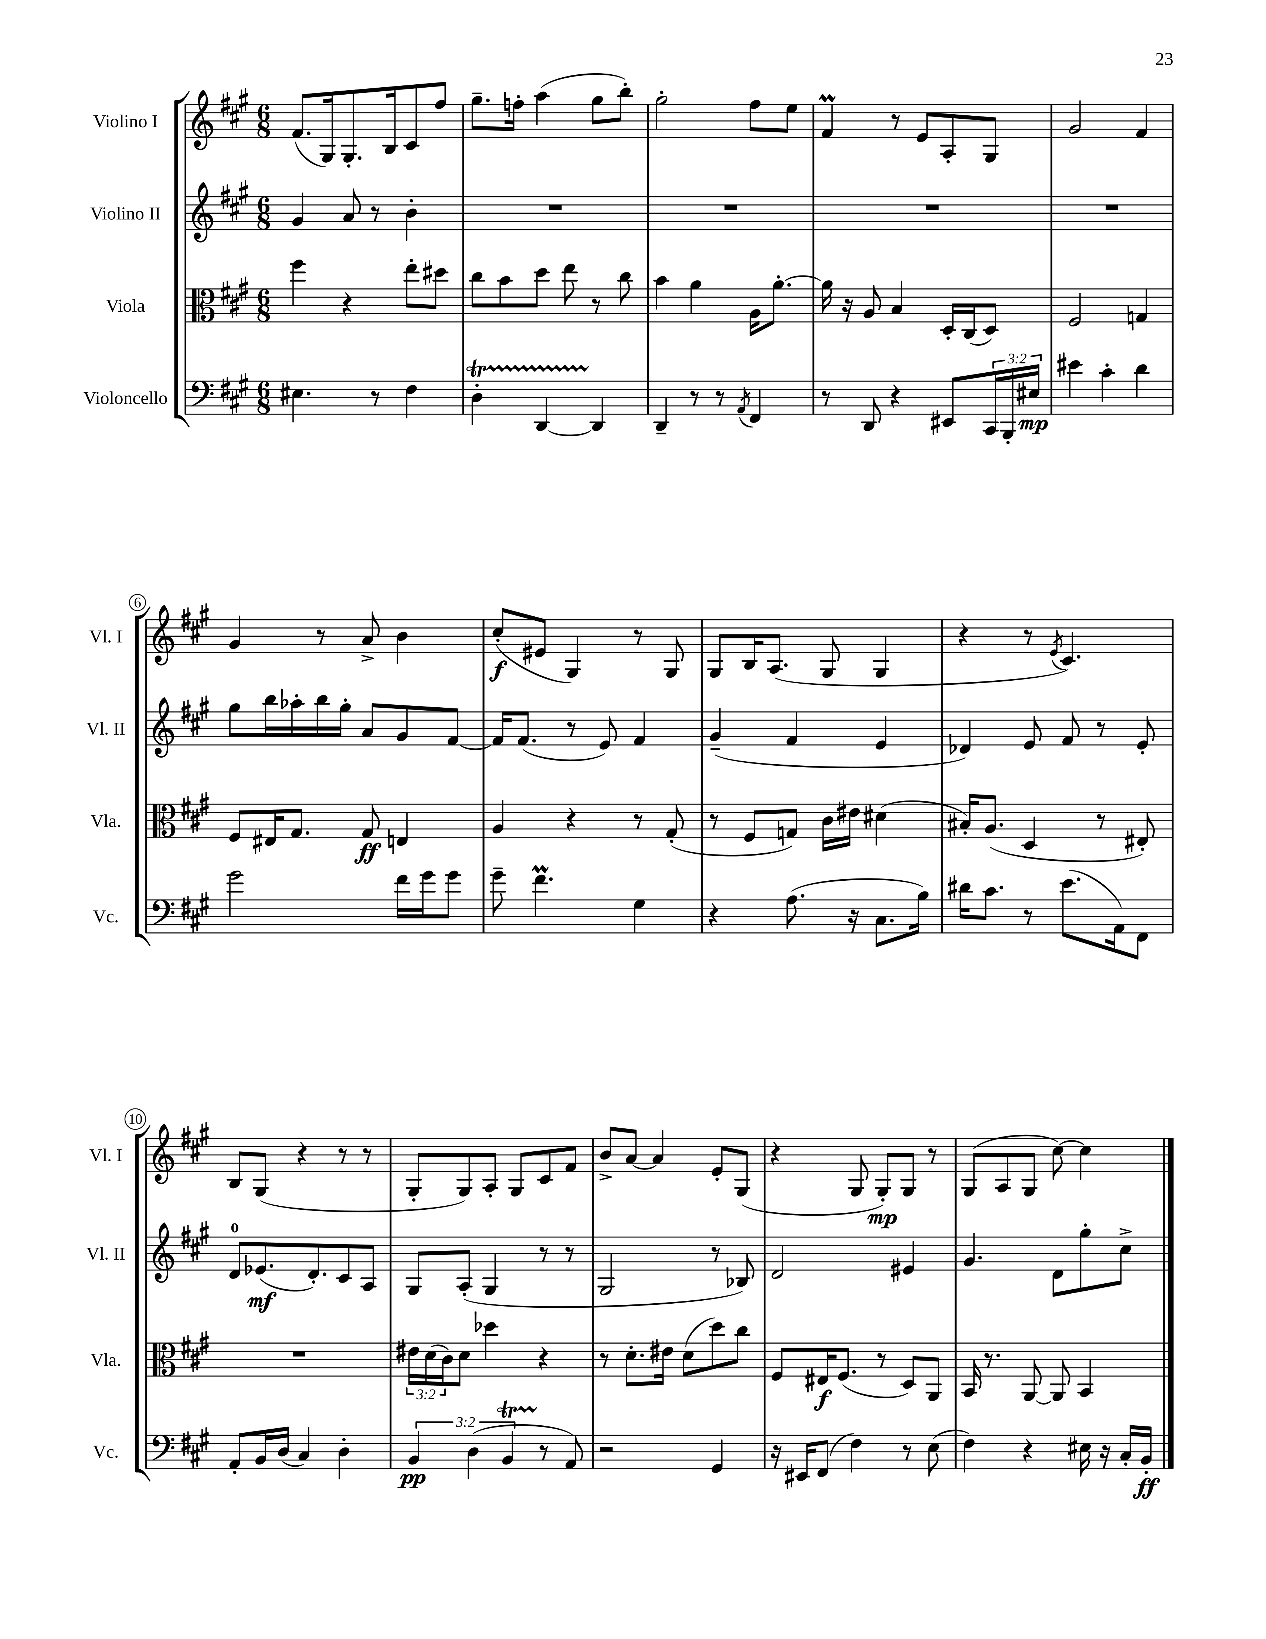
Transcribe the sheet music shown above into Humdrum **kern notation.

**kern	**kern	**kern	**kern
*staff4	*staff3	*staff2	*staff1
*clefF4	*clefC3	*clefG2	*clefG2
*k[f#c#g#]	*k[f#c#g#]	*k[f#c#g#]	*k[f#c#g#]
*M6/8	*M6/8	*M6/8	*M6/8
4.E#	4ff#	4g#	(8.f#
.	.	.	16G#)
.	4r	8a	8.G#'
8r	.	8r	.
.	.	.	16B
4F#	8ee'	4b'	8c#
.	8dd#	.	8ff#
=	=	=	=
4D'	8cc#	2.r	8.gg#~
.	8b	.	.
.	.	.	16ff'
[4DD	8dd	.	(4aa
.	8ee	.	.
4DD]	8r	.	8gg#
.	8cc#	.	8bb')
=	=	=	=
4DD~	4b	2.r	2gg#'
8r	4a	.	.
8r	.	.	.
8qAA	.	.	.
4FF#	16A	.	8ff#
.	[8.a'	.	.
.	.	.	8ee
=	=	=	=
8r	16a]	2.r	4f#
.	16r	.	.
8DD	8A	.	.
4r	4B	.	8r
.	.	.	8e
8EE#	16D'	.	8A'
.	(16C#	.	.
24CC#	8D)	.	8G#
24BBB'	.	.	.
24E#	.	.	.
=	=	=	=
4e#	2F#	2.r	2g#
4c#'	.	.	.
4d	4G	.	4f#
=	=	=	=
2g#	8F#	8gg#	4g#
.	16E#	16bb	.
.	8.G#	16aa-'	.
.	.	16bb	8r
.	.	16gg#'	.
.	8G#	8a	8a^
16f#	4E	8g#	4b
16g#	.	.	.
8g#	.	[8f#	.
=	=	=	=
8g#~	4A	16f#]	(8cc#'
.	.	(8.f#	.
4.f#	.	.	8e#
.	4r	8r	4G#)
.	.	8e)	.
4G#	8r	4f#	8r
.	(8G#'	.	8G#
=	=	=	=
4r	8r	(4g#~	8G#
.	8F#	.	16B
.	.	.	(8.A
(8.A	8G)	4f#	.
.	16c#	.	8G#
16r	16e#	.	.
8.C#	(4d#	4e	4G#
16B)	.	.	.
=	=	=	=
16d#	16B#')	4d-)	4r
8.c#	(8.A	.	.
8r	4D	8e	8r
.	.	.	8qe
(8.e	.	8f#	4.c#)
.	8r	8r	.
16AA)	.	.	.
8FF#	8E#')	8e'	.
=	=	=	=
8AA'	2.r	8d	8B
16BB	.	(8.e-	(8G#
(16D	.	.	.
4C#)	.	.	4r
.	.	8.d')	.
4D'	.	8c#	8r
.	.	8A	8r
=	=	=	=
6BB	24e#	8G#	8G#'
.	(24d	.	.
.	24c#)	.	.
.	8d	(8A'	8G#)
(6D	.	.	.
.	4dd-	4G#	8A'
6BB	.	.	.
.	.	.	8G#
8r	4r	8r	8c#
8AA)	.	8r	8f#
=	=	=	=
2r	8r	2G#	8b^
.	8.d'	.	[8a
.	.	.	4a]
.	16e#	.	.
.	(8d	.	.
4GG#	8dd)	8r	8e'
.	8cc#	8B-)	(8G#
=	=	=	=
16r	8F#	2d	4r
16EE#	.	.	.
(8FF#	16E#	.	.
.	(8.F#	.	.
4F#)	.	.	8G#
.	8r	.	8G#')
8r	8D)	4e#	8G#
(8E	8AA	.	8r
=	=	=	=
4F#)	16BB	4.g#	(8G#
.	8.r	.	.
.	.	.	8A
4r	[8AA	.	8G#
.	8AA]	8d	[8cc#)
16E#	4BB	8gg#'	4cc#]
16r	.	.	.
16C#'	.	8cc#^	.
16BB'	.	.	.
==	==	==	==
*-	*-	*-	*-
